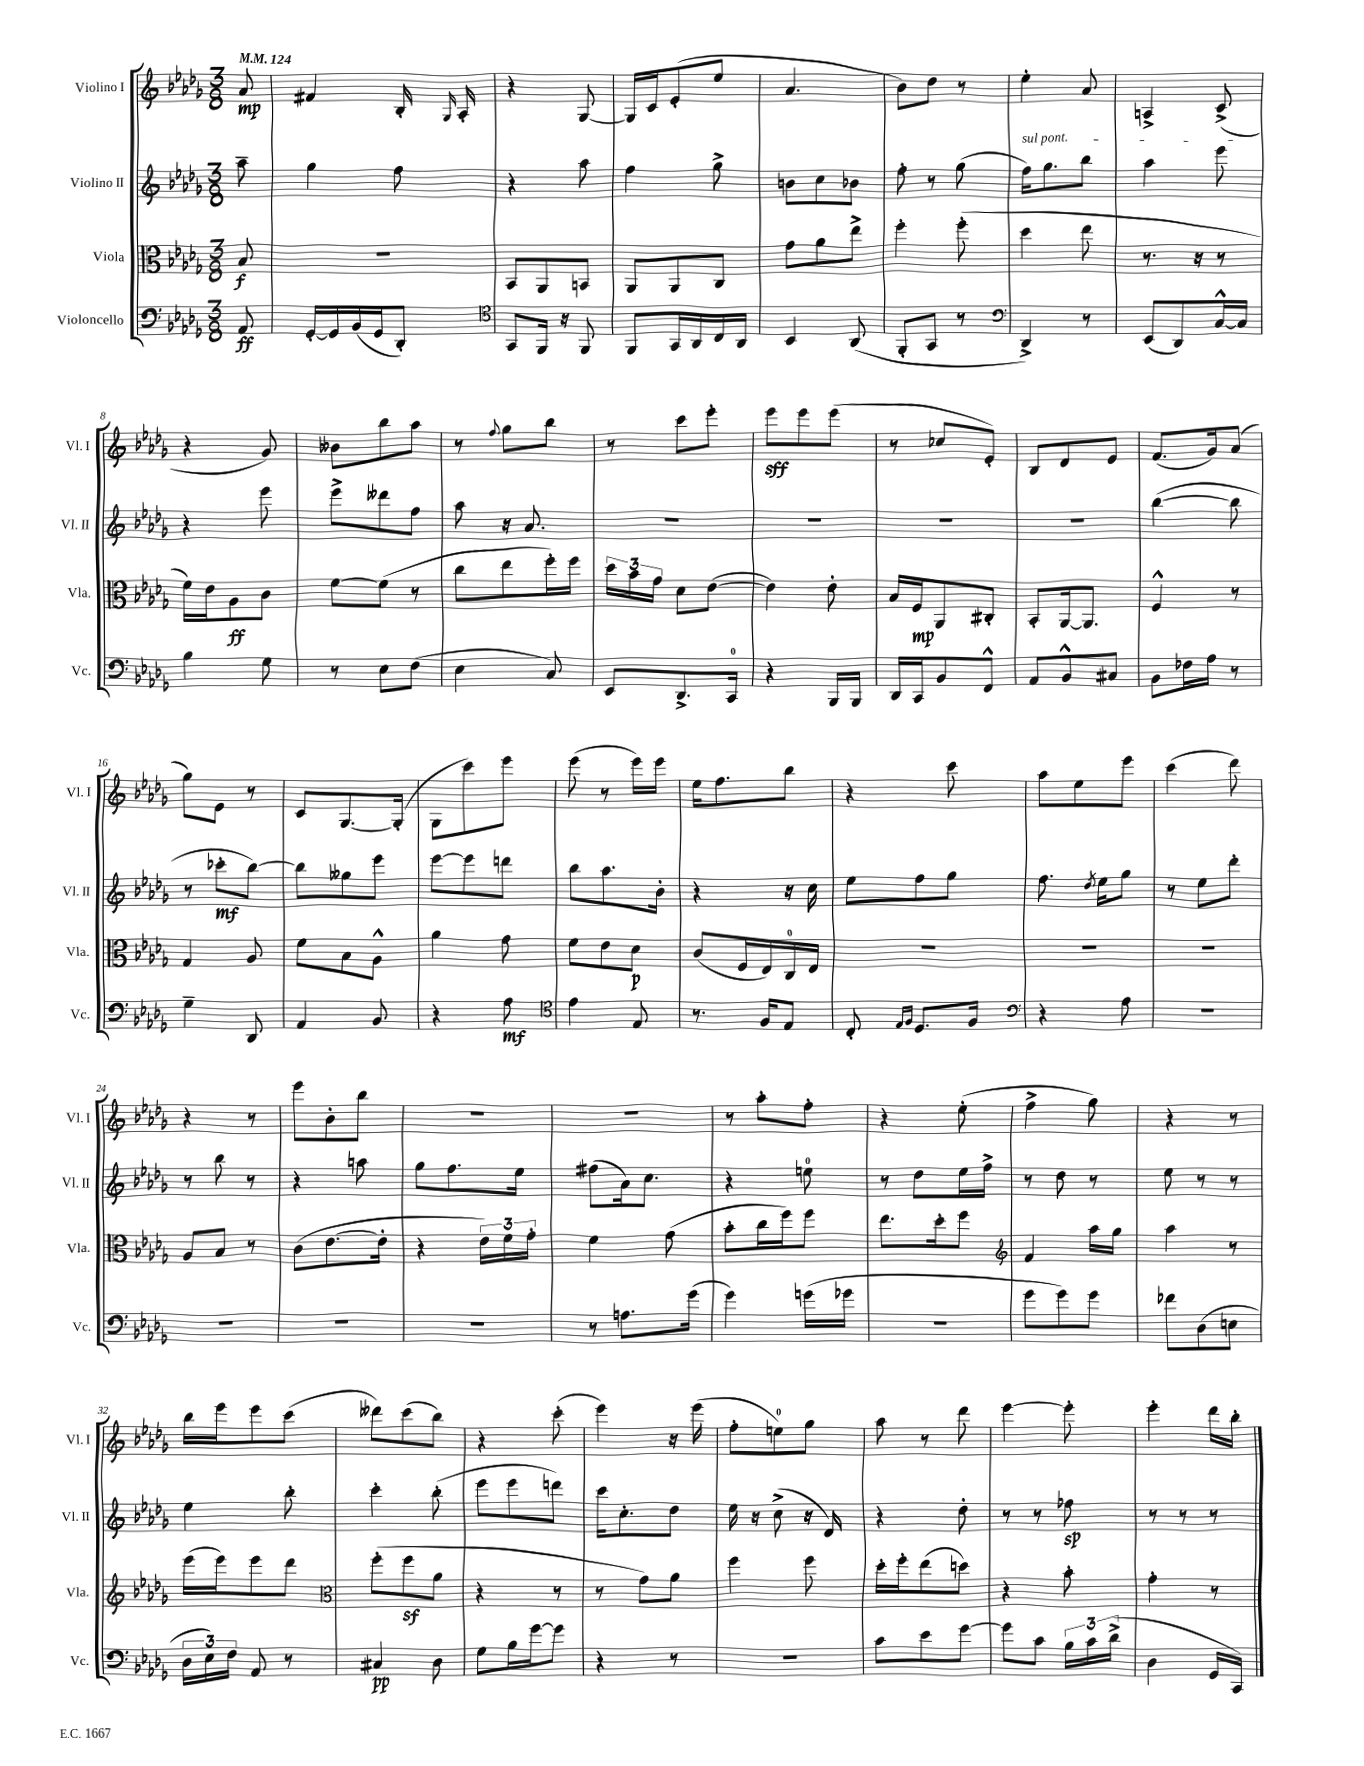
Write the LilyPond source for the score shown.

<<
\new StaffGroup <<
\new Staff = "s0" \with { instrumentName = "Violino I" shortInstrumentName = "Vl. I" } {
    \clef treble \key des \major \numericTimeSignature \time 3/8 \partial 8 \tempo 4 = 124
    \autoBeamOff aes'8\mp |
    fis'4 bes16-. \grace { ges16 } aes16-. |
    r4 ges8~ |
    ges16[ c'16 ees'8-.( ees''8] |
    aes'4. |
    bes'8[) des''8] r8 |
    ees''4-. aes'8 |
    a4-> c'8->( |
    r4 ges'8) |
    beses'8[ bes''8 aes''8] |
    r8 \appoggiatura { f''8 } ges''8[ bes''8] |
    r8 c'''8[ ees'''8]-. |
    ees'''8[\sff ees'''8 ees'''8]( |
    r8 ces''8[ ees'8]-.) |
    bes8[ des'8 ees'8] |
    f'8.[( ges'16) aes'8]( |
    ges''8[) ees'8] r8 |
    c'8[ ges8.~ ges16]-.( |
    ges8[ c'''8) ees'''8] |
    ees'''8( r8 ees'''16[) ees'''16] |
    ees''16[ f''8. bes''8] |
    r4 c'''8 |
    aes''8[ ees''8 ees'''8] |
    c'''4( des'''8) |
    r4 r8 |
    ees'''8[ bes'8-. bes''8] |
    R4. |
    R4. |
    r8 aes''8[-. f''8]-. |
    r4 ees''8-.( |
    f''4-> ges''8) |
    r4 r8 |
    bes''16[ ees'''16 ees'''8 c'''8]( |
    deses'''8[) c'''8( bes''8]) |
    r4 c'''8-.( |
    ees'''4) r16 ees'''16( |
    f''8[-. e''8-0) ges''8] |
    aes''8 r8 des'''8 |
    ees'''4~ ees'''8-. |
    ees'''4-. des'''16[ bes''16]-. \bar "|." |
}
\new Staff = "s1" \with { instrumentName = "Violino II" shortInstrumentName = "Vl. II" } {
    \clef treble \key des \major \numericTimeSignature \time 3/8 \partial 8
    \autoBeamOff aes''8-- |
    ges''4 f''8 |
    r4 aes''8 |
    f''4 ges''8-> |
    b'8[ c''8 bes'8] |
    f''8-. r8 ges''8( |
    \once \override TextSpanner.bound-details.left.text = \markup { \italic "sul pont." } f''16[\startTextSpan) ges''8. bes''8] |
    aes''4 ees'''8\stopTextSpan |
    r4 ees'''8 |
    ees'''8[-> deses'''8 f''8] |
    aes''8 r16 aes'8. |
    R4. |
    R4. |
    R4. |
    R4. |
    bes''4~( bes''8 |
    r8 ces'''8[-.\mf bes''8]~) |
    bes''8[ geses''8 ees'''8] |
    ees'''8[~ ees'''8 d'''8] |
    bes''8[ aes''8. bes'16]-. |
    r4 r16 c''16 |
    ees''8[ f''8 ges''8] |
    f''8. \acciaccatura { des''8 } ees''16[ ges''8] |
    r8 ees''8[ des'''8]-. |
    r8 bes''8 r8 |
    r4 a''8 |
    ges''8[ f''8. ees''16] |
    fis''8[( aes'16) c''8.] |
    r4 e''8-0 |
    r8 des''8[ ees''16 f''16]-> |
    r8 des''8 r8 |
    ees''8 r8 r8 |
    ees''4 bes''8-. |
    c'''4-. bes''8-.( |
    ees'''8[ ees'''8 d'''8]) |
    c'''16[ c''8.-. des''8] |
    ees''16 r16 c''8->( r16 des'16) |
    r4 des''8-. |
    r8 r8 fes''8\sp |
    r8 r8 r8 \bar "|." |
}
\new Staff = "s2" \with { instrumentName = "Viola" shortInstrumentName = "Vla." } {
    \clef alto \key des \major \numericTimeSignature \time 3/8 \partial 8
    \autoBeamOff bes8\f |
    R4. |
    bes,8[ aes,8 b,8] |
    aes,8[ aes,8 c8] |
    ges'8[ aes'8 ees''8]-> |
    f''4-. f''8-.( |
    des''4 ees''8 |
    r8. r16 r8 |
    f'16[) ees'16 aes8\ff c'8] |
    f'8[~ f'8]( r8 |
    c''8[ ees''8 f''16-.) f''16] |
    \tuplet 3/2 { des''16[ bes'16 ges'16] } des'8[ ees'8]~( |
    ees'4) ees'8-. |
    bes16[ f16\mp aes,8 cis8]-. |
    bes,8[-. aes,16~ aes,8.] |
    f4-^ r8 |
    ges4 aes8 |
    f'8[ bes8 aes8]-^ |
    aes'4 ges'8 |
    f'8[ ees'8 des'8]\p |
    c'8[( f16 ees16) c16-0 ees16] |
    R4. |
    R4. |
    R4. |
    aes8[ bes8] r8 |
    c'8[( ees'8.~ ees'16]-. |
    r4 \tuplet 3/2 { ees'16[) f'16 ges'16]-. } |
    f'4 ges'8( |
    bes'8[-. c''16 f''16) f''8] |
    ees''8.[ des''16-. f''8] |
    \clef treble f'4 aes''16[ ges''16] |
    aes''4 r8 |
    ees'''16[( ees'''16) ees'''8 des'''8] |
    \clef alto f''8[-.( f''8\sf aes'8] |
    r4 r8 |
    r8 ges'8[) aes'8] |
    f''4 f''8 |
    des''16[-. f''16-. ees''8( d''8]) |
    r4 bes'8-. |
    ges'4-. r8 \bar "|." |
}
\new Staff = "s3" \with { instrumentName = "Violoncello" shortInstrumentName = "Vc." } {
    \clef bass \key des \major \numericTimeSignature \time 3/8 \partial 8
    \autoBeamOff aes,8\ff |
    ges,16[~-. ges,16 bes,16( ges,16 des,8]-.) |
    \clef tenor ges,8[ f,16] r16 f,8 |
    f,8[ ges,16 aes,16 c16 aes,16] |
    bes,4 aes,8( |
    f,8[-. ges,8] r8 |
    \clef bass des,4->) r8 |
    ees,8[( des,8) c16~-^ c16] |
    bes4 ges8 |
    r8 ees8[ f8]( |
    ees4 c8) |
    ees,8[ des,8.-> c,16]-0 |
    r4 bes,,16[ bes,,16] |
    des,16[ c,16 bes,8 f,8]-^ |
    aes,8[ bes,8-^ cis8] |
    bes,8[ fes16 aes16] r8 |
    ges4-- des,8 |
    aes,4 bes,8 |
    r4 aes8\mf |
    \clef tenor ees'4 ees8 |
    r8. f16[ ees8] |
    c8-. \grace { ees16[ f16] } des8.[ f16] |
    \clef bass r4 aes8 |
    R4. |
    R4. |
    R4. |
    R4. |
    r8 a8.[ ges'16]( |
    ges'4) g'16[( ges'16] |
    R4. |
    ges'8[ ges'8) ges'8] |
    fes'8[ des8( e8] |
    \tuplet 3/2 { des16[ ees16) f16] } aes,8 r8 |
    cis4\pp des8 |
    ges8[ bes16 ges'16~ ges'8] |
    r4 r8 |
    R4. |
    c'8[ ees'8 ges'8]~ |
    ges'8[ c'8] \tuplet 3/2 { bes16[ c'16 des'16]->( } |
    des4 ges,16[ c,16]) \bar "|." |
}
>>
>>
